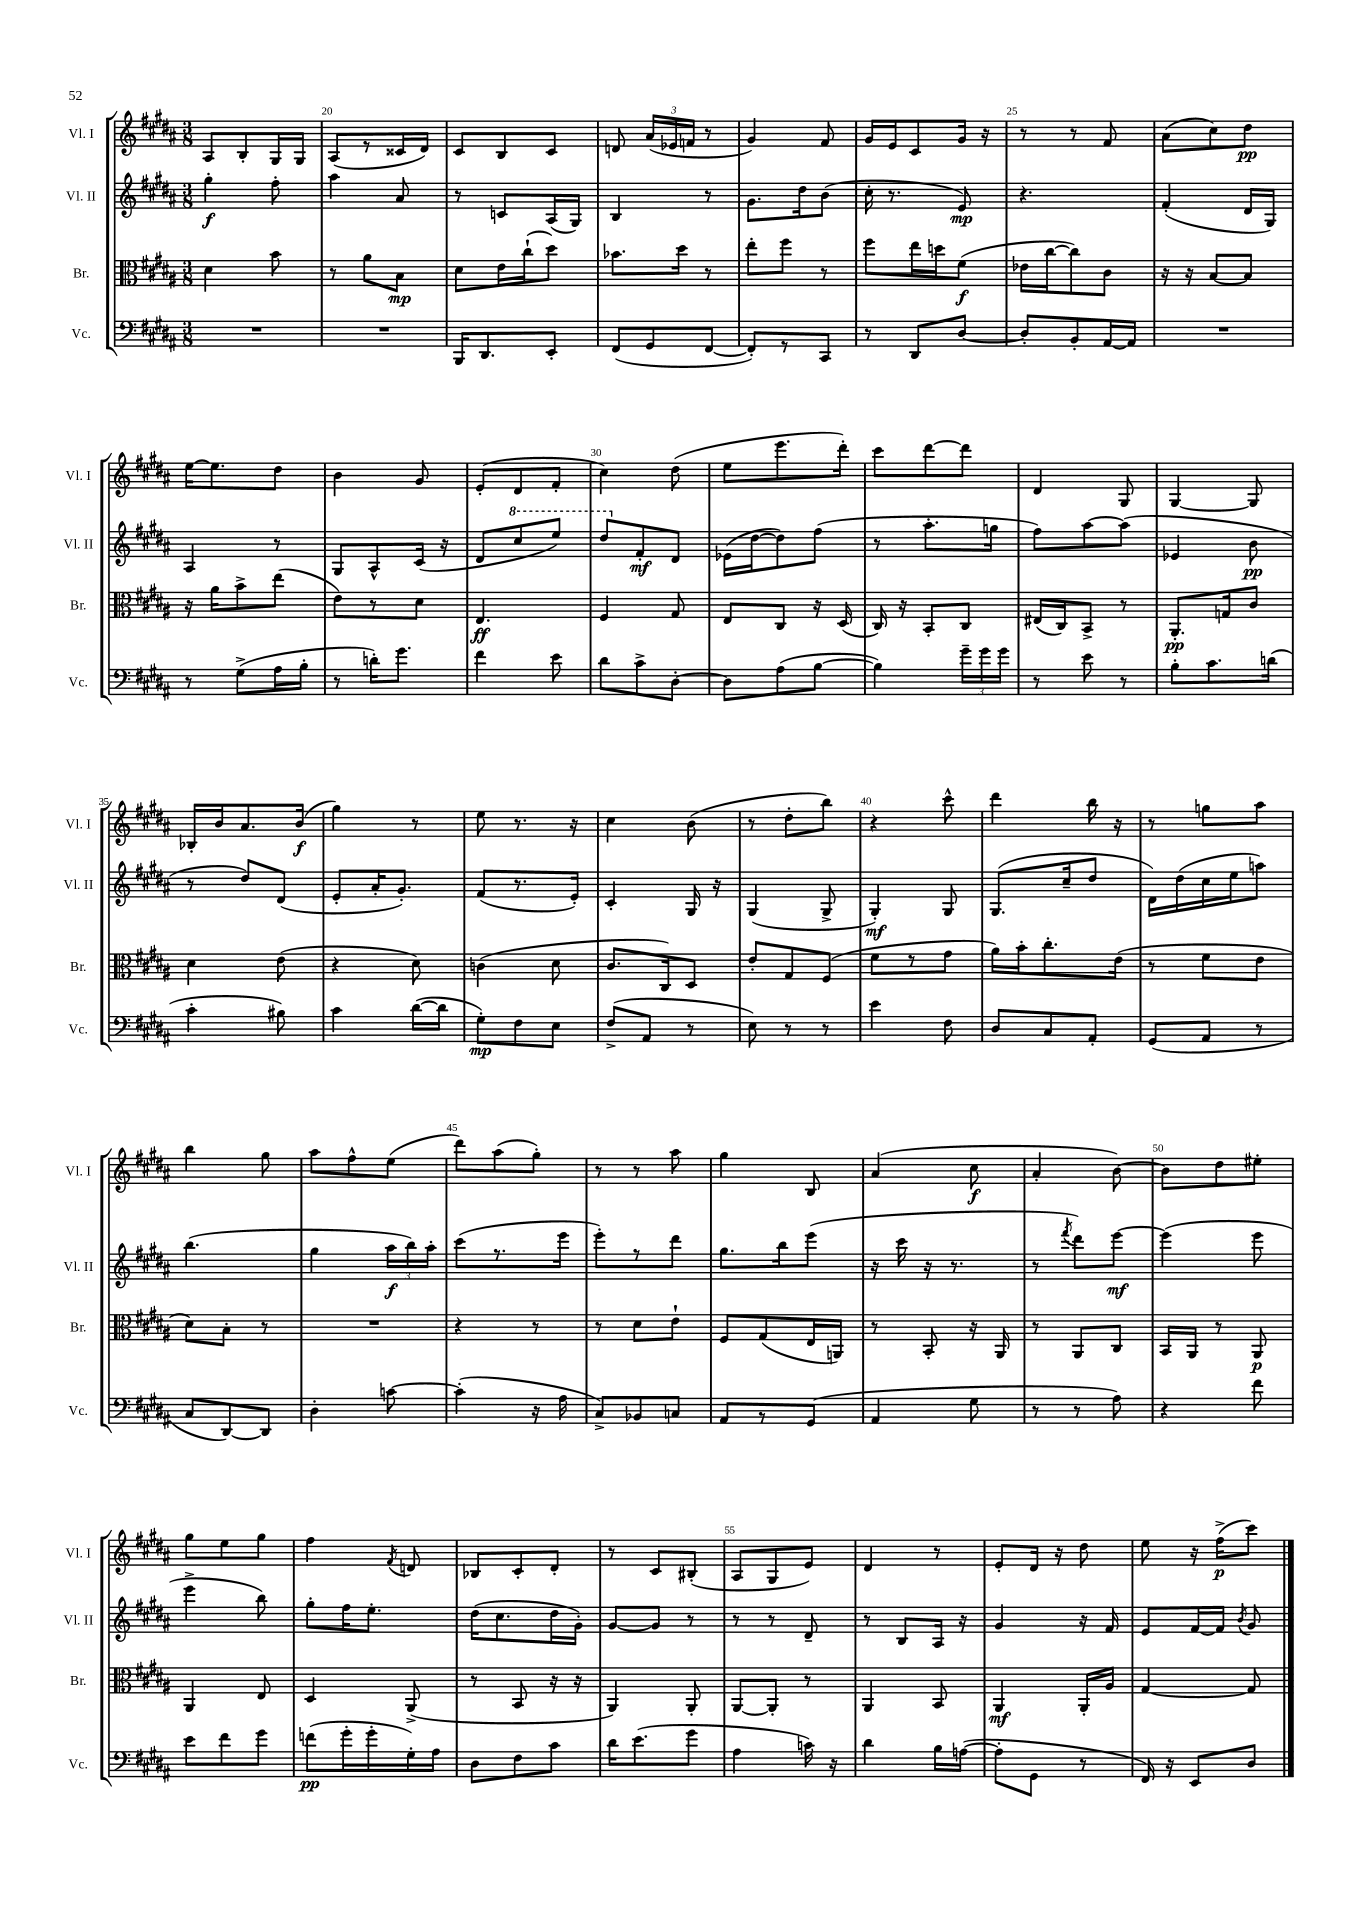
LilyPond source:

<<
\new StaffGroup <<
\new Staff = "s0" \with { instrumentName = "Vl. I" shortInstrumentName = "Vl. I" } {
    \clef treble \key b \major \numericTimeSignature \time 3/8
    \autoBeamOff ais8[ b8-. gis16 gis16] |
    ais8[( r8 cisis'16 dis'16]) |
    cis'8[ b8 cis'8] |
    d'8 \tuplet 3/2 { ais'16[( ees'16 f'16] } r8 |
    gis'4) fis'8 |
    gis'16[ e'16 cis'8 gis'16] r16 |
    r8 r8 fis'8 |
    ais'8[( cis''8) dis''8]\pp |
    e''16[~ e''8. dis''8] |
    b'4 gis'8 |
    e'8[-.( dis'8 fis'8]-. |
    cis''4) dis''8( |
    e''8[ e'''8. dis'''16]-.) |
    cis'''8[ dis'''8~ dis'''8] |
    dis'4 gis8 |
    gis4~ gis8 |
    bes16[-. b'16 ais'8. b'16]\f( |
    gis''4) r8 |
    e''8 r8. r16 |
    cis''4 b'8( |
    r8 dis''8[-. b''8]) |
    r4 cis'''8-^ |
    dis'''4 b''16 r16 |
    r8 g''8[ ais''8] |
    b''4 gis''8 |
    ais''8[ fis''8-^ e''8]( |
    dis'''8[) ais''8( gis''8]-.) |
    r8 r8 ais''8 |
    gis''4 b8 |
    ais'4( cis''8\f |
    ais'4-. b'8~) |
    b'8[ dis''8 eis''8]-. |
    gis''8[ e''8 gis''8] |
    fis''4 \acciaccatura { fis'8 } d'8 |
    bes8[ cis'8-. dis'8]-. |
    r8 cis'8[ bis8]-.( |
    ais8[ gis8 e'8]) |
    dis'4 r8 |
    e'8[-. dis'16] r16 dis''8 |
    e''8 r16 fis''16[->\p( cis'''8]) \bar "|." |
}
\new Staff = "s1" \with { instrumentName = "Vl. II" shortInstrumentName = "Vl. II" } {
    \clef treble \key b \major \numericTimeSignature \time 3/8
    \autoBeamOff gis''4-.\f fis''8-. |
    ais''4 ais'8 |
    r8 c'8[ ais16( gis16]) |
    b4 r8 |
    gis'8.[ dis''16 b'8]( |
    cis''16-. r8. e'8\mp) |
    r4. |
    fis'4-.( dis'16[ gis16]) |
    ais4 r8 |
    gis8[ ais8-^ cis'16]( r16 |
    dis'8[ \ottava #1 cis'''8 e'''8]) |
    dis'''8[ \ottava #0 fis'8-.\mf dis'8] |
    ees'16[( dis''16~ dis''8) fis''8]( |
    r8 ais''8.[-. g''16] |
    fis''8[) ais''8~ ais''8]( |
    ees'4 b'8\pp |
    r8 dis''8[) dis'8]( |
    e'8[-. ais'16-. gis'8.]-.) |
    fis'8[( r8. e'16]-.) |
    cis'4-. gis16 r16 |
    gis4( gis8-> |
    gis4-.\mf) gis8 |
    gis8.[( cis''16-- dis''8] |
    dis'16[) dis''16( cis''16 e''16 a''8]) |
    b''4.( |
    gis''4 \tuplet 3/2 { ais''16[\f b''16) ais''16]-. } |
    cis'''8[( r8. e'''16] |
    e'''8[-.) r8 dis'''8] |
    gis''8.[ b''16 e'''8]( |
    r16 cis'''16 r16 r8. |
    r8 \acciaccatura { fis'''8 } dis'''8[) e'''8]~\mf |
    e'''4( e'''8 |
    e'''4-> b''8) |
    gis''8[-. fis''16 e''8.]-. |
    dis''16[( cis''8. dis''16 gis'16]-.) |
    gis'8[~ gis'8] r8 |
    r8 r8 dis'8-- |
    r8 b8[ ais16] r16 |
    gis'4 r16 fis'16 |
    e'8[ fis'16~ fis'16] \acciaccatura { b'8 } gis'8 \bar "|." |
}
\new Staff = "s2" \with { instrumentName = "Br." shortInstrumentName = "Br." } {
    \clef alto \key b \major \numericTimeSignature \time 3/8
    \autoBeamOff dis'4 b'8 |
    r8 ais'8[ b8]\mp |
    dis'8[ e'16 cis''16-!( dis''8]) |
    bes'8.[ dis''16] r8 |
    e''8[-. fis''8] r8 |
    fis''8[ e''16 d''16 fis'8]\f( |
    ees'16[ cis''16~ cis''8) cis'8] |
    r16 r16 b8[~ b8] |
    r16 ais'16[ b'8-> e''8]( |
    e'8[) r8 dis'8] |
    e4.\ff |
    fis4 gis8 |
    e8[ cis8] r16 dis16( |
    cis16) r16 b,8[-. cis8] |
    eis16[( cis16) b,8]-> r8 |
    ais,8.[-.\pp g16 cis'8] |
    dis'4 e'8( |
    r4 dis'8) |
    c'4( dis'8 |
    cis'8.[ cis16) dis8] |
    e'8[-. gis8 fis8]( |
    fis'8[ r8 gis'8] |
    ais'16[) b'16-. cis''8.-. e'16]( |
    r8 fis'8[ e'8] |
    dis'8[) b8]-. r8 |
    R4. |
    r4 r8 |
    r8 dis'8[ e'8]-! |
    fis8[ gis8( e16 a,16]) |
    r8 b,8-. r16 ais,16 |
    r8 ais,8[ cis8] |
    b,16[ ais,16] r8 ais,8\p |
    ais,4 e8 |
    dis4 ais,8->( |
    r8 b,8 r16 r16 |
    ais,4) ais,8-. |
    ais,8[~ ais,8]-. r8 |
    ais,4 b,8 |
    ais,4\mf ais,16[-. ais16] |
    gis4~ gis8 \bar "|." |
}
\new Staff = "s3" \with { instrumentName = "Vc." shortInstrumentName = "Vc." } {
    \clef bass \key b \major \numericTimeSignature \time 3/8
    \autoBeamOff R4. |
    R4. |
    b,,16[ dis,8. e,8]-. |
    fis,8[( gis,8 fis,8]~ |
    fis,8[-.) r8 cis,8] |
    r8 dis,8[ dis8]~ |
    dis8[-. b,8-. ais,16~ ais,16] |
    R4. |
    r8 gis8[->( ais16 b16]-. |
    r8 d'16[-.) gis'8.] |
    fis'4 e'8 |
    dis'8[ cis'8-> dis8]~-. |
    dis8[ ais8( b8]~ |
    b4) \tuplet 3/2 { gis'16[-- gis'16 gis'16] } |
    r8 e'8 r8 |
    b8[-. cis'8. d'16]( |
    cis'4-. bis8) |
    cis'4 dis'16[~( dis'16] |
    gis8[-.\mp) fis8 e8] |
    fis8[->( ais,8] r8 |
    e8) r8 r8 |
    e'4 fis8 |
    dis8[ cis8 ais,8]-. |
    gis,8[( ais,8] r8 |
    cis8[ dis,8~) dis,8] |
    dis4-. c'8~ |
    c'4-.( r16 ais16 |
    cis8[->) bes,8 c8] |
    ais,8[ r8 gis,8]( |
    ais,4 gis8 |
    r8 r8 ais8) |
    r4 fis'8 |
    e'8[ fis'8 gis'8] |
    f'8[\pp( gis'16-. gis'16-. gis16-.) ais16] |
    dis8[ fis8 cis'8] |
    dis'16[ e'8.( gis'8] |
    ais4 c'16) r16 |
    dis'4 b16[ a16]~( |
    a8[-. gis,8] r8 |
    fis,16) r16 e,8[ dis8] \bar "|." |
}
>>
>>
\layout { \context { \Score currentBarNumber = #19 \override BarNumber.break-visibility = ##(#f #t #t) barNumberVisibility = #(every-nth-bar-number-visible 5) } }
